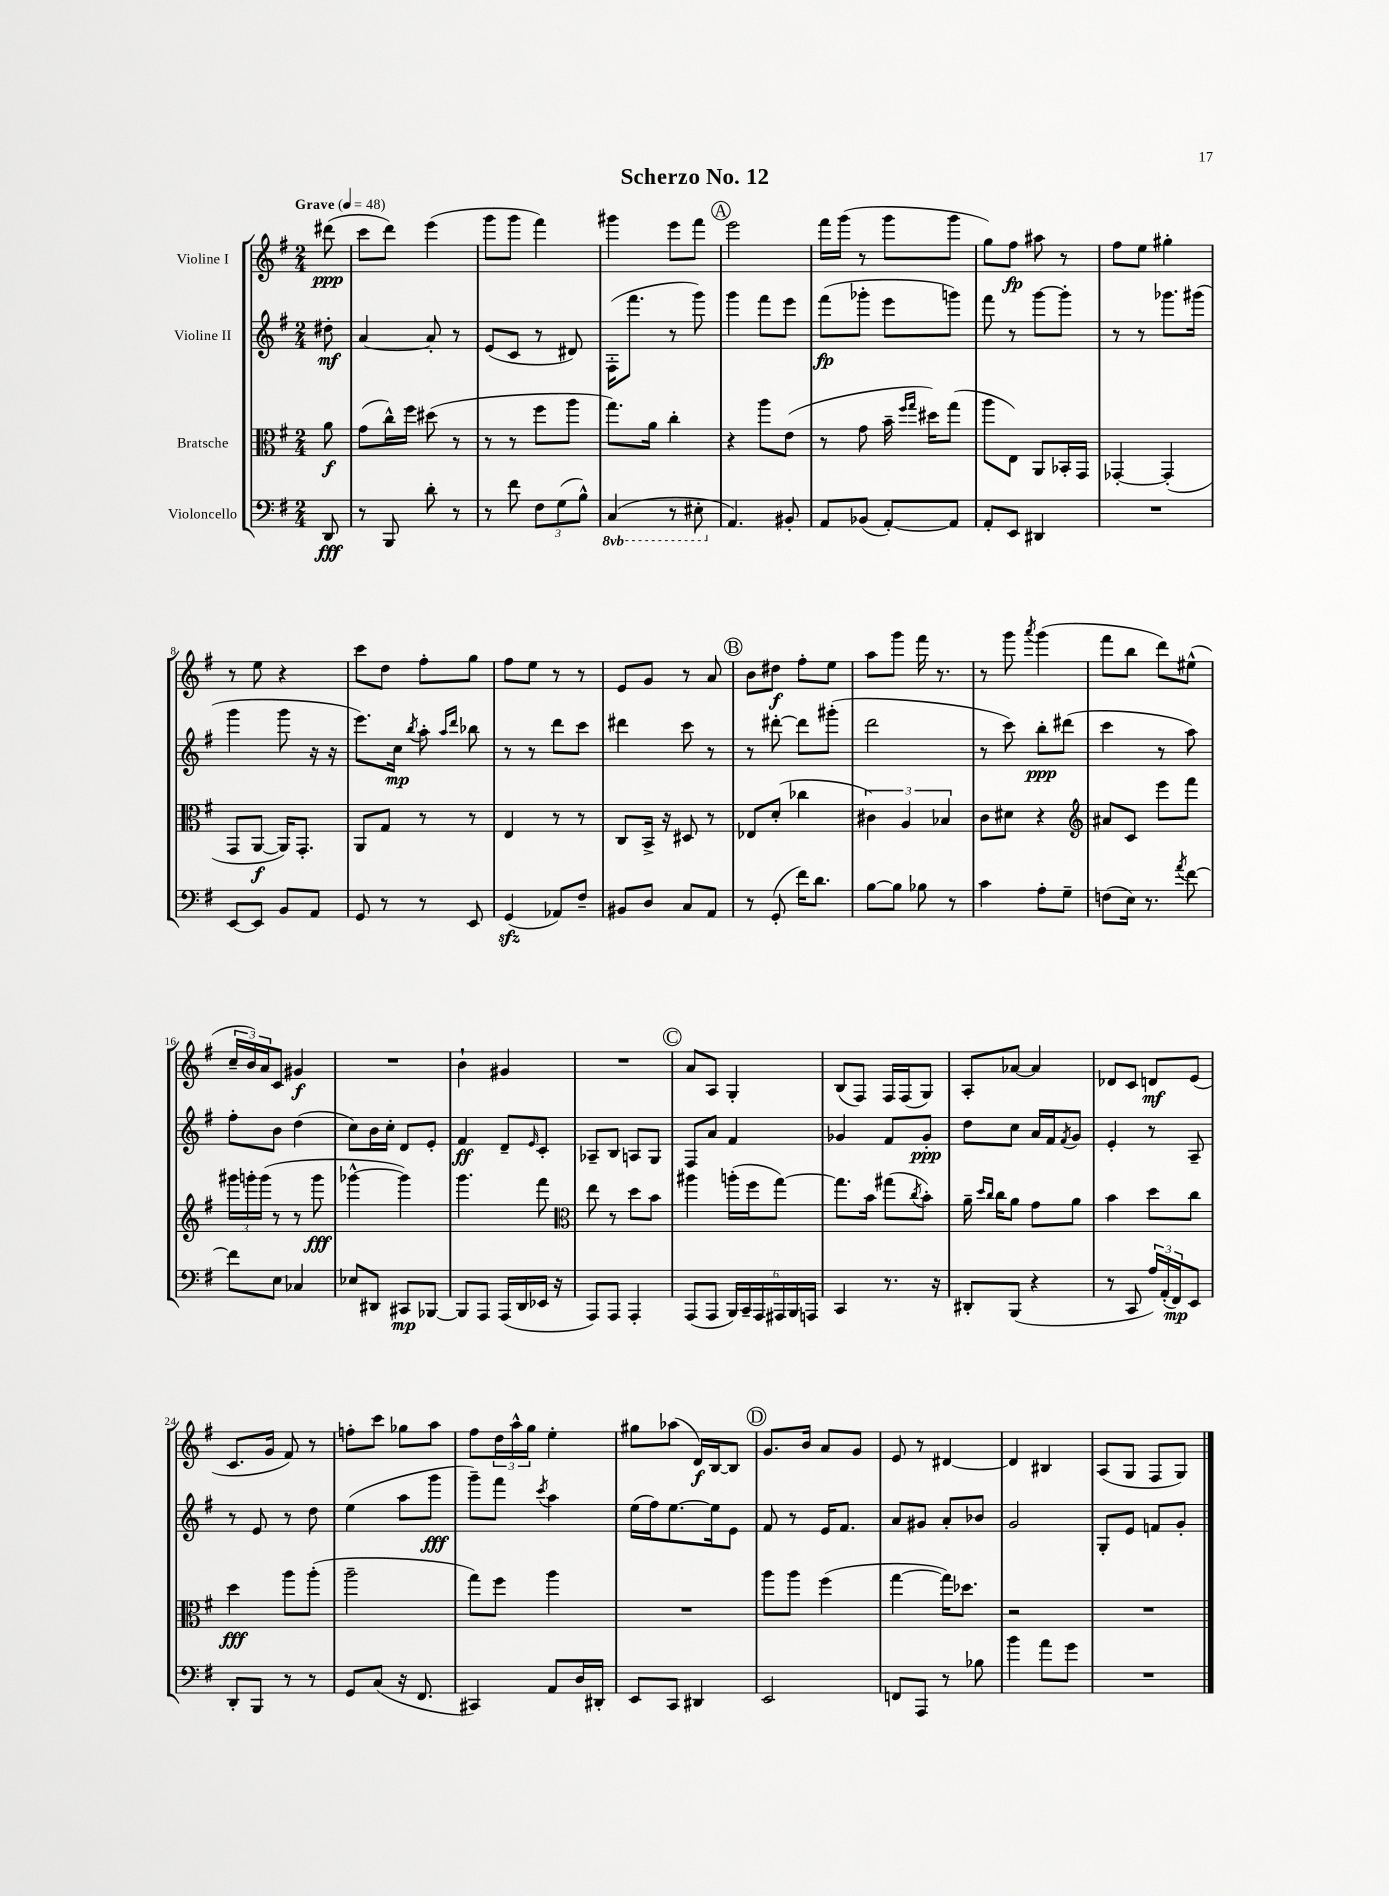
\header { title = "Scherzo No. 12" }
<<
\new StaffGroup <<
\new Staff = "s0" \with { instrumentName = "Violine I" } {
    \clef treble \key g \major \numericTimeSignature \time 2/4 \partial 8 \tempo "Grave" 4 = 48
    dis'''8\ppp( |
    c'''8 d'''8) e'''4( |
    g'''8 g'''8 fis'''4) |
    gis'''4 e'''8 fis'''8 |
    \mark \markup { \circle "A" } e'''2 |
    fis'''16 g'''16( r8 g'''8 g'''8 |
    g''8) fis''8\fp ais''8 r8 |
    fis''8 e''8 gis''4-. |
    r8 e''8 r4 |
    c'''8 d''8 fis''8-. g''8 |
    fis''8 e''8 r8 r8 |
    e'8 g'8 r8 a'8 |
    \mark \markup { \circle "B" } b'8 dis''8\f fis''8-. e''8 |
    a''8 g'''8 fis'''16 r8. |
    r8 g'''8 \acciaccatura { a'''8 } g'''4( |
    fis'''8 b''8 d'''8) eis''8-^( |
    \tuplet 3/2 { c''16-- b'16) a'16 } c'8 gis'4\f |
    R2 |
    b'4-! gis'4 |
    R2 |
    \mark \markup { \circle "C" } a'8 a8 g4-. |
    b8( fis8) fis16 fis16( g8) |
    a8-. aes'8~ aes'4 |
    des'8 c'8 d'8\mf e'8( |
    c'8. g'16 fis'8) r8 |
    f''8-. c'''8 ges''8 a''8 |
    fis''8 \tuplet 3/2 { d''16 a''16-^ g''16 } e''4-. |
    gis''8 aes''8( d'16\f) b16~ b8 |
    \mark \markup { \circle "D" } g'8. b'16 a'8 g'8 |
    e'8 r8 dis'4~ |
    dis'4 bis4 |
    a8( g8 fis8 g8) \bar "|." |
}
\new Staff = "s1" \with { instrumentName = "Violine II" } {
    \clef treble \key g \major \numericTimeSignature \time 2/4 \partial 8
    dis''8-.\mf |
    a'4~ a'8-. r8 |
    e'8( c'8 r8 dis'8) |
    fis16-.( fis'''8. r8 g'''8) |
    \mark \markup { \circle "A" } g'''4 fis'''8 e'''8 |
    fis'''8\fp( ges'''8-. e'''8 g'''8) |
    fis'''8 r8 g'''8~ g'''8-. |
    r8 r8 ges'''8. gis'''16( |
    g'''4 g'''8 r16 r16 |
    e'''8.) c''16\mp \acciaccatura { b''8 } a''8-. \grace { a''16 d'''16 } bes''8 |
    r8 r8 d'''8 c'''8 |
    dis'''4 c'''8 r8 |
    \mark \markup { \circle "B" } r8 dis'''8~-. dis'''8 gis'''8-.( |
    d'''2 |
    r8 c'''8) b''8-.\ppp dis'''8( |
    c'''4 r8 a''8) |
    fis''8-. b'8 d''4( |
    c''8) b'16 c''16-. d'8 e'8-. |
    fis'4\ff d'8-- \grace { e'16 } c'8-. |
    aes8-- b8 a8 g8 |
    \mark \markup { \circle "C" } fis8 a'8 fis'4 |
    ges'4 fis'8 ges'8-.\ppp |
    d''8 c''8 a'16 fis'16 \acciaccatura { fis'8 } g'8 |
    e'4-. r8 a8-- |
    r8 e'8 r8 d''8 |
    e''4( a''8 g'''8\fff |
    g'''8--) fis'''8 \acciaccatura { c'''8 } a''4 |
    e''16( fis''16) e''8.~ e''16 e'8 |
    \mark \markup { \circle "D" } fis'8 r8 e'16 fis'8. |
    a'8 gis'8 a'8-. bes'8 |
    g'2 |
    g8-. e'8 f'8 g'8-. \bar "|." |
}
\new Staff = "s2" \with { instrumentName = "Bratsche" } {
    \clef alto \key g \major \numericTimeSignature \time 2/4 \partial 8
    a'8\f |
    g'8( c''16-^) fis''16 dis''8( r8 |
    r8 r8 fis''8 a''8 |
    g''8.) a'16 c''4-. |
    \mark \markup { \circle "A" } r4 a''8 e'8( |
    r8 g'8 b'16-- \grace { fis''16 g''16 } dis''16) g''8( |
    a''8 e8) a,8 bes,16-. g,16 |
    ges,4~-. ges,4-.( |
    g,8 a,8~\f a,16) g,8.-. |
    a,8 g8 r8 r8 |
    e4 r8 r8 |
    c8 b,16-> r16 dis8 r8 |
    \mark \markup { \circle "B" } ees8 d'8-.( ces''4 |
    \tuplet 3/2 { cis'4) a4 bes4 } |
    c'8 dis'8 r4 |
    \clef treble ais'8 c'8 e'''8 fis'''8 |
    \tuplet 3/2 { gis'''16 g'''16-. g'''16( } r8 r8 g'''8\fff |
    ges'''4~-^ ges'''4) |
    g'''4. fis'''8 |
    \clef alto e''8 r8 d''8 b'8 |
    \mark \markup { \circle "C" } ais''4 a''16-.( fis''16 g''8~) |
    g''8. b'16 gis''8( \acciaccatura { c''8 } b'8-.) |
    a'16-- \grace { d''16 c''16 } c''16 a'8 g'8 a'8 |
    b'4 d''8 c''8 |
    d''4\fff a''8 a''8-.( |
    a''2-- |
    g''8) fis''8 a''4 |
    R2 |
    \mark \markup { \circle "D" } a''8 a''8 fis''4( |
    g''4~ g''16) des''8. |
    r2 |
    R2 \bar "|." |
}
\new Staff = "s3" \with { instrumentName = "Violoncello" } {
    \clef bass \key g \major \numericTimeSignature \time 2/4 \set Staff.ottavationMarkups = #ottavation-simple-ordinals \partial 8
    d,8\fff |
    r8 b,,8 d'8-. r8 |
    r8 fis'8 \tuplet 3/2 { fis8 g8( b8-^) } |
    \ottava #-1 c,4( r8 eis,8-. \ottava #0 |
    \mark \markup { \circle "A" } a,4.) bis,8-. |
    a,8 bes,8( a,8~-.) a,8 |
    a,8-. e,8 dis,4 |
    R2 |
    e,8~ e,8 b,8 a,8 |
    g,8 r8 r8 e,8 |
    g,4\sfz( aes,8) fis8-- |
    bis,8 d8 c8 a,8 |
    \mark \markup { \circle "B" } r8 g,8-.( fis'16) d'8. |
    b8~ b8 bes8 r8 |
    c'4 a8-. g8-- |
    f8( e16) r8. \acciaccatura { a'8 } fis'8~ |
    fis'8 e8 ces4 |
    ees8 dis,8 cis,8\mp bes,,8~ |
    bes,,8 a,,8 a,,16( d,16 ees,16 r16 |
    a,,8) a,,8 a,,4-. |
    \mark \markup { \circle "C" } a,,8( a,,8 \tuplet 6/4 { b,,16) c,16-- a,,16 ais,,16 b,,16 a,,16 } |
    c,4 r8. r16 |
    dis,8-. b,,8( r4 |
    r8 c,8 \tuplet 3/2 { a16) a,16-.( fis,16\mp) } e,8 |
    d,8-. b,,8 r8 r8 |
    g,8 c8( r16 fis,8. |
    cis,4) a,8 d16 dis,16-. |
    e,8 c,8 dis,4 |
    \mark \markup { \circle "D" } e,2 |
    f,8 a,,8 r8 bes8 |
    b'4 a'8 g'8 |
    R2 \bar "|." |
}
>>
>>
